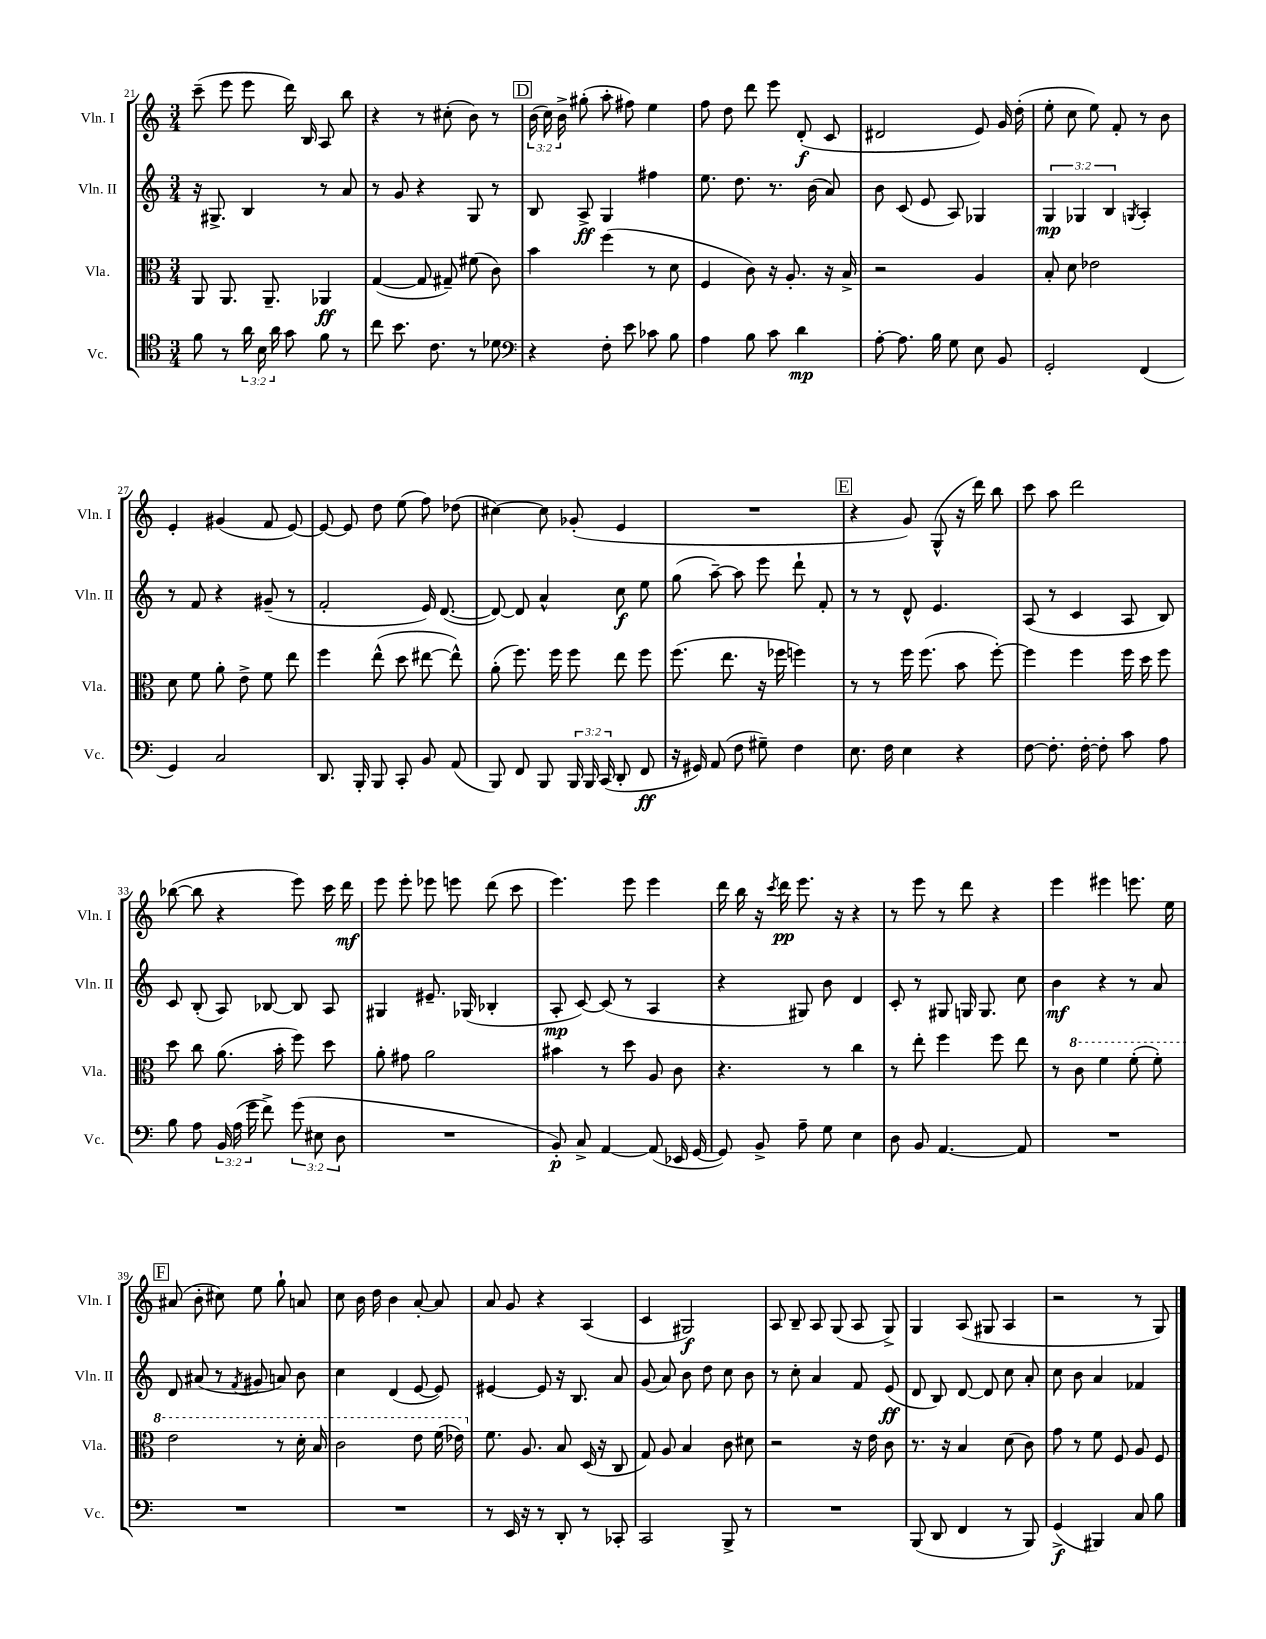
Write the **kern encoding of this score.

**kern	**kern	**kern	**kern
*staff4	*staff3	*staff2	*staff1
*clefC4	*clefC3	*clefG2	*clefG2
*k[]	*k[]	*k[]	*k[]
*M3/4	*M3/4	*M3/4	*M3/4
8f	8AA	16r	(8ccc~
.	.	8.G#^	.
8r	8.AA	.	8eee
24a	.	4B	8eee
24B	.	.	.
.	8.AA~	.	.
24a	.	.	.
8g	.	.	16ddd)
.	.	.	16B
8f	4AA-	8r	8A
8r	.	8a	8bb
=	=	=	=
8cc	([4G	8r	4r
8.b	.	8g	.
.	8G]	4r	8r
8.c	.	.	.
.	8G#~)	.	(8cc#'
8r	(8f#	8G	8b)
8d-	8c)	8r	8r
=	=	=	=
*clefF4	*	*	*
4r	4b	8B	(24b
.	.	.	24cc)
.	.	.	24b^
.	.	8A^	(8gg#'
8F'	(4ff	4G	8aa'
8e	.	.	8ff#)
8c-	8r	4ff#	4ee
8B	8d	.	.
=	=	=	=
4A	4F	8.ee	8ff
.	.	.	8dd
.	.	8.dd	.
8B	8c)	.	8ddd
8c	16r	8.r	8eee
.	8.A'	.	.
4d	.	.	(8d'
.	.	(16b	.
.	16r	8a)	8c
.	16B^	.	.
=	=	=	=
[8A'	2r	8b	2d#
8.A]	.	(8c	.
.	.	8e	.
16B	.	.	.
8G	.	8A)	.
8E	4A	4G-	8e)
8BB	.	.	16g
.	.	.	(16dd'
=	=	=	=
2GG'	8B'	6G	8ee'
.	8d	.	8cc
.	.	6G-	.
.	2e-	.	8ee)
.	.	6B	.
.	.	.	8f'
.	.	8qG	.
(4FF	.	4A'	8r
.	.	.	8b
=	=	=	=
4GG)	8d	8r	4e'
.	8f	8f	.
2C	8a'	4r	(4g#
.	8e^	.	.
.	8f	(8g#~	8f
.	8ee	8r	[8e)
=	=	=	=
8.DD	4ff	2f'	8e_
.	.	.	8e]
16BBB'	.	.	.
8BBB	(8ee^^	.	8dd
8CC'	8dd	.	(8ee
8BB	[8ee#	16e)	8ff)
.	.	([8.d	.
(8AA	8ee#^^])	.	(8dd-
=	=	=	=
8BBB)	(8a'	8d_)	[4cc#)
8FF	8.ff)	8d]	.
8BBB	.	4a^^	8cc#]
.	16ff	.	.
24BBB	8ff	.	(8g-'
24BBB	.	.	.
(24CC	.	.	.
8DD'	8ee	8cc	4e
8FF	8ff	8ee	.
=	=	=	=
16r	(8.ff	(8gg	2.r
16GG#)	.	.	.
(8AA	.	[8aa~)	.
.	8.ee	.	.
8F	.	8aa]	.
8G#~)	16r	8eee	.
.	16ff-	.	.
4F	4ff)	8ddd`	.
.	.	8f'	.
=	=	=	=
8.E	8r	8r	4r
.	8r	8r	.
16F	.	.	.
4E	16ff	8d^^	8g)
.	(8.ff	.	.
.	.	4.e	(8G^^
4r	8b	.	16r
.	.	.	16ddd)
.	[8ff')	.	8bb
=	=	=	=
[8F	4ff]	(8A	8ccc
8.F']	.	8r	8aa
.	4ff	4c	2ddd
[16F'	.	.	.
8F']	.	.	.
8c	16ff	8A	.
.	16dd	.	.
8A	8ff	8B)	.
=	=	=	=
8B	8dd	8c	([8bb-
8A	8cc	(8B'	8bb-]
24BB	(8.a	8A)	4r
(24A	.	.	.
24g	.	.	.
8f^)	.	[8B-	.
.	16b'	.	.
(12g	8ff)	8B-]	8eee)
12E#	.	.	.
.	8dd	8A	16ccc
12D	.	.	.
.	.	.	16ddd
=	=	=	=
2.r	8a'	4G#	8eee
.	8g#	.	8eee'
.	2a	8.e#~	8eee-
.	.	.	8eee
.	.	(16G-	.
.	.	4B-'	(8ddd
.	.	.	8ccc
=	=	=	=
8BB')	4b#	8A'	4.eee)
8C^	.	[8c)	.
[4AA	8r	(8c]	.
.	8dd	8r	8eee
(8AA]	8A	4A	4eee
16EE-	8c	.	.
[16GG	.	.	.
=	=	=	=
8GG])	4.r	4r	16ddd
.	.	.	16bb
8BB^	.	.	16r
.	.	.	8qccc
.	.	.	16ddd
8A~	.	8G#)	8.eee
8G	8r	8b	.
.	.	.	16r
4E	4cc	4d	4r
=	=	=	=
8D	8r	8c'	8r
8BB	8ee'	8r	8eee
[4.AA	4ff	8G#	8r
.	.	16G	8ddd
.	.	8.G	.
.	8ff	.	4r
8AA]	8ee	8cc	.
=	=	=	=
2.r	8r	4b	4eee
.	8cc	.	.
.	4ff	4r	4eee#
.	(8ff'	8r	8.eee
.	8ff')	8a	.
.	.	.	16ee
=	=	=	=
2.r	2ee	8d	(8a#
.	.	(8a#	8b'
.	.	8r	8cc#)
.	.	8qf	.
.	.	8g#	8ee
.	8r	8a)	8gg`
.	16dd'	8b	8a
.	16b	.	.
=	=	=	=
2.r	2cc	4cc	8cc
.	.	.	16b
.	.	.	16dd
.	.	(4d	4b
.	8ee	[8e	[8a'
.	(16ff	8e])	8a]
.	16ee-)	.	.
=	=	=	=
8r	8.f	[4e#	8a
16EE	.	.	8g
16r	8.A	.	.
8r	.	8e#]	4r
8DD'	8B	16r	.
.	.	8.B	.
8r	(16D	.	(4A
.	16r	.	.
8CC-'	8C	8a	.
=	=	=	=
2CC	8G)	(8g	4c
.	8A	8a)	.
.	4B	8b	2G#)
.	.	8dd	.
8BBB^	8c	8cc	.
8r	8d#	8b	.
=	=	=	=
2.r	2r	8r	8A
.	.	8cc'	8B~
.	.	4a	8A
.	.	.	(8G
.	16r	8f	8A
.	16e	.	.
.	8c	(8e	8G^)
=	=	=	=
(8BBB	8.r	8d	4G
8DD	.	8B)	.
.	16r	.	.
4FF	4B	[8d	(8A
.	.	8d]	8G#
8r	(8d	8cc	4A
8BBB)	8c)	8a'	.
=	=	=	=
(4GG^	8g	8cc	2r
.	8r	8b	.
4BBB#)	8f	4a	.
.	8F	.	.
8C	8A	4f-	8r
8B	8F	.	8G)
==	==	==	==
*-	*-	*-	*-
